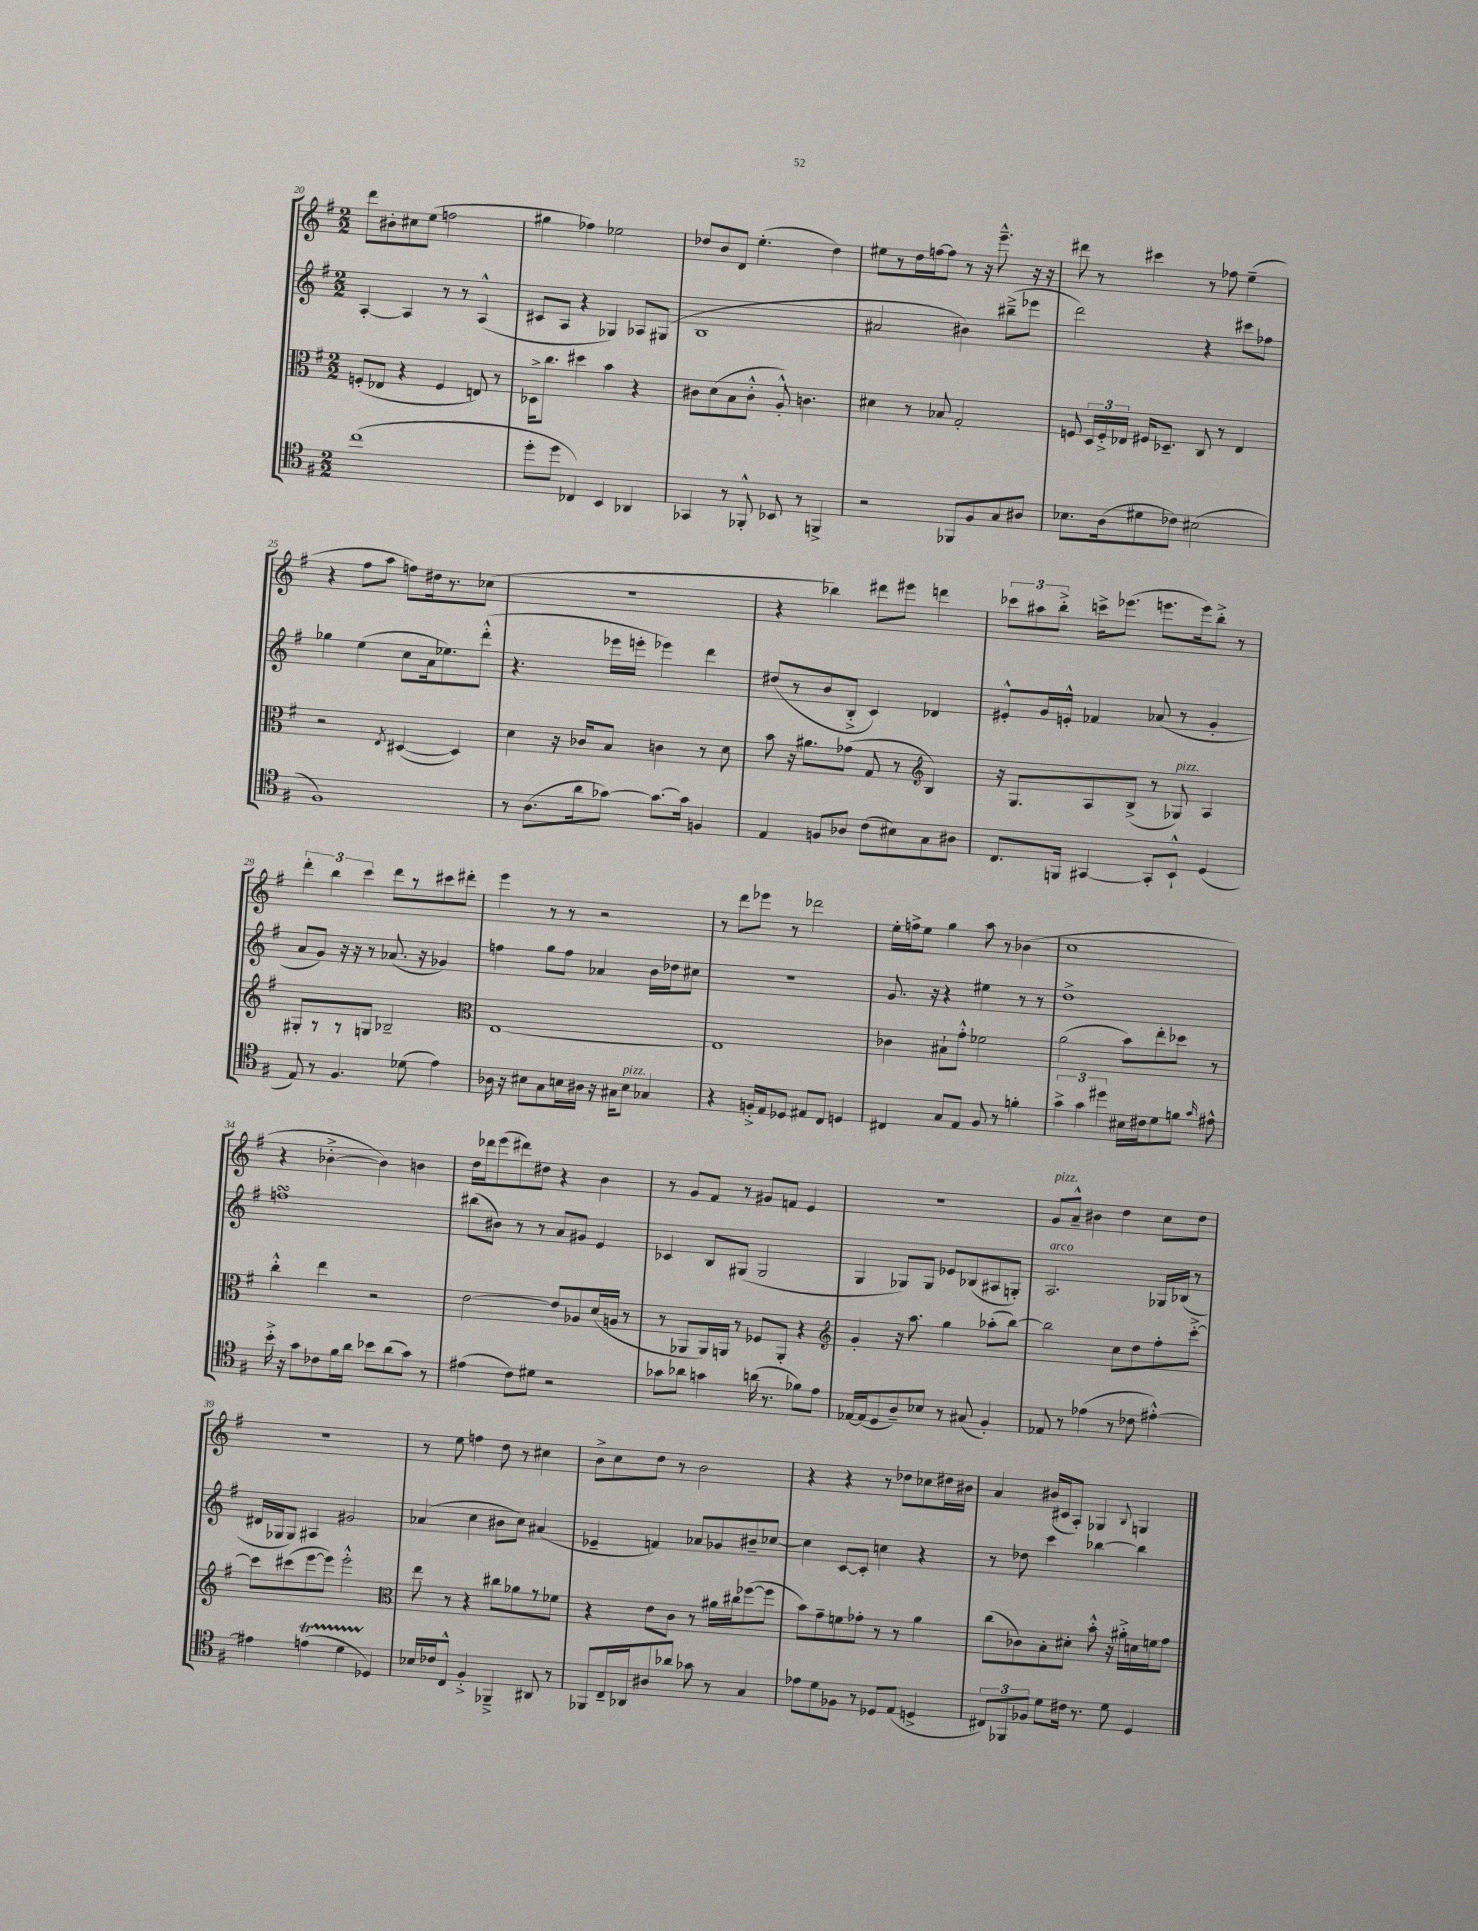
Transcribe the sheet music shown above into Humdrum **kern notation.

**kern	**kern	**kern	**kern
*part4	*part3	*part2	*part1
*staff4	*staff3	*staff2	*staff1
*clefC4	*clefC3	*clefG2	*clefG2
*k[f#]	*k[f#]	*k[f#]	*k[f#]
*M2/2	*M2/2	*M2/2	*M2/2
=20	=20	=20	=20
(1cc	(8Fn'/L	[4A'/	8ddd\L
.	8E-X/J	.	8b#X'\
.	4r	4A/]	8cc#X\
.	.	.	(8ee\J
.	4F/	8r	2ffn\
.	.	8r	.
.	8En/)	(4A^^/	.
.	8r	.	.
=21	=21	=21	=21
8dd'\L	16D-X^\KL	8c#X/L	4gg#X\
.	8.cc\J	.	.
8dd\J	.	8A/J	.
4C-X/)	4dd#X\	4r	4ff-X\)
4BB/	4b\	4G-X/)	2ee-X\
4AA-X/	4r	8A-X/L	.
.	.	(8G#X/J	.
=22	=22	=22	=22
4GG-X/	8c#X\L	1B	8dd-X/L
.	(8d\	.	8b/
8r	8B\	.	8d/J
8FF-X'^^/	8c#'^^\J	.	(4.ee'\
8BB-X/	8A'^^/)	.	.
8r	4.cn\	.	.
4FFn^/	.	.	4dd-\)
=23	=23	=23	=23
2r	4d#X\	2a#X/	8ee#X\L
.	.	.	8r
.	8r	.	16dd\L
.	.	.	[16ffn\J
.	8B-X/	.	8ff\J]
8FF-X/L	2G'/	4b#X\)	8r
8F#/	.	.	16r
.	.	.	8.eee~^^\
8G/	.	(8bb#X~^\L	.
8A#X/J	.	8eee-X\J	16r
.	.	.	16r
=24	=24	=24	=24
8.B-X\L	8Fn/	2ddd\)	8ddd#X\
.	24D/LL	.	8r
.	24F'^/	.	.
(16A\k	.	.	.
.	24E-X/JJ	.	.
8d#X\	16F#X/KL	.	4ccc#X\
.	8.D-X~/J	.	.
8c-X\J)	.	.	.
(2B#X\	8C/	4r	8r
.	8r	.	8ff-X\
.	4E-/	8ccc#X\L	(4ee~\
.	.	8ff-X\J	.
!!LO:LB:g=z
=25	=25	=25	=25
1F#)	2r	4gg-X\	4r
.	.	(4ee\	8ff#\L
.	.	.	8aa\J
.	8qE/	.	.
.	([4D#X/	8cc\L	8ffn\L)
.	.	16a\k	16dd#X\k
.	.	8.ee-X\)	8.r
.	4D#/])	.	.
.	.	(8ddd'^^\J	(8cc-X\J
=26	=26	=26	=26
8r	4d\	4.r	1r
(8.A\L	.	.	.
.	16r	.	.
16a\k	16c-X/KL	.	.
[8g-X\J)	8B/J	16eee-X\LL	.
.	.	16eeen'\JJ	.
8.g-\L_	4cn\	4eee-X\)	.
16g-\Jk]	.	.	.
4Fn/	8r	4ddd\	.
.	8d\	.	.
=27	=27	=27	=27
4E/	8b\	(8dd#X/L	4r
.	16r	8r	.
.	8.a#X\L	.	.
8Fn/L	.	8b/	4bb-X\)
8A-X/J	(8g-X\J	8B'^/J	.
(8c\L	8G/	4c/)	8ddd#X\L
8B#X\)	8r	.	8eee#X\J
*	*clefG2	*	*
8G\	4B/)	4d-X/	4dddn\
8A#X\J	.	.	.
=28	=28	=28	=28
8.C/L	16r	8e#X'^^/L	12ccc-X\L
.	8.G/L	.	.
.	.	.	12aa#X\
.	.	16g/L	.
.	.	.	12bb'^\J
16FFn/Jk	.	16en'^^/JJ	.
[4GG#X/	8A/	4f-X/	16cccn^\KL
.	.	.	(8.eee-X\J
.	(8B^/J	.	.
8GG#'/L]	8r	(8a-X/	8.eeen\L
!	!LO:TX:a:i:t=pizz.	!	!
8BB`^^/J	8G-X/)	8r	.
.	.	.	16eee\k)
(4D/	4A/	4g'/	8bb'^\J
.	.	.	8r
!!LO:LB:g=z
=29	=29	=29	=29
8E/)	8G#X'/L	8a/L	6ddd'\
8r	8r	8g/J)	.
.	.	.	6bb\
4.F#/	8r	16r	.
.	.	16r	.
.	.	.	6ccc\
.	8Gn/J	8r	.
.	2B-X~/	(8.a-X/	8ddd\L
(8d-X\	.	.	8r
.	.	16r	.
4e\)	.	4g-X/)	8ccc#X\
.	.	.	8ddd#X'\J
=30	=30	=30	=30
*	*clefC3	*	*
16A-X\	[1E	4ffn\	4eee\
16r	.	.	.
8B#X\L	.	.	.
8G\	.	8gg\L	8r
16Bn\L	.	8ff\J	8r
16A#X\JJ	.	.	.
16r	.	4a-X/	2r
16G#X\KL	.	.	.
!LO:TX:a:i:t=pizz.	!	!	!
8B\J	.	.	.
4G-X/	.	16b\LL	.
.	.	16dd-X\J	.
.	.	8cc#X\J	.
=31	=31	=31	=31
4r	1E]	1r	8r
.	.	.	8ddd\L
16Fn'^/LL	.	.	8eee-X\J
16E/J	.	.	.
8D-X/J	.	.	8r
8E#X/L	.	.	2ddd-X\
8C/J	.	.	.
4Dn/	.	.	.
=32	=32	=32	=32
4C#X/	4c-X\	8.g/	16ee'\LL
.	.	.	16ffn^\J
.	.	.	8ee\J
.	.	16r	.
8G/L	8B#X`\L	4r	4gg\
8E/J	8g'^^\J	.	.
8F#/	2f-X\	4ee#X\	8aa\
8r	.	.	8r
4fn'\	.	8r	(4b-X\
.	.	8r	.
=33	=33	=33	=33
6g^\	(2a\	1dd^	1cc
6g\	.	.	.
6dd#X\	.	.	.
16B#X\LL	8b\L)	.	.
16c#X\J	.	.	.
8d\	8ee'\	.	.
8fn\J	8dd-X\J	.	.
16qqg/	.	.	.
8e#X^^\	8r	.	.
!!LO:LB:g=z
=34	=34	=34	=34
16b'^\	4cc'^^\	1ffnsSSs	4r
16r	.	.	.
8g\L	.	.	.
8c-X\	4ee\	.	[4b-X'^\
16f#\L	.	.	.
16a\JJ	.	.	.
8b-X\L	2r	.	4b-\])
(8a\	.	.	.
8g\J)	.	.	4bn\
8r	.	.	.
=35	=35	=35	=35
(4e#X\	[2e\	(8bb#X\L	16dd\LL
.	.	.	16ddd-X\J
.	.	8b#X\J)	(8eee\
8c\L)	.	8r	8ddd#X\)
8d#X\J	.	8r	8dd#X\J
2r	8e/L]	8a/L	4r
.	8A-X/	8g#X/J	.
.	(16d/L	4e/	4b\
.	16An/JJ	.	.
.	8r	.	.
=36	=36	=36	=36
8g-X\L	8r	4c-X/	8r
8a-X\J	8AA-X/L	.	8g/L
4gn\	16AA-/L)	8B/L	8f#/J
.	16AAn/JJ	.	.
.	8r	(8G#X/J	8r
(16an\	8F-X/L	2G#/	8g#X/L
8.r	.	.	.
.	8AA'/J	.	8fn/J
8f-X\L)	4r	.	4e/
8e\J	.	.	.
=37	=37	=37	=37
*	*clefG2	*	*
[16E-X/LL	4g'/	4G/	1r
(16E-/J]	.	.	.
8D/	.	.	.
8A~/)	16r	8G-X/L)	.
.	8.aa\	.	.
8B-X/J	.	8G-/J	.
8r	4gg\	8e-X/L	.
(8G#X/	.	(8B-X/	.
4F#'/)	(8aa-X'\L	8A#X/	.
.	[8bb\J)	8Gn'/J)	.
=38	=38	=38	=38
!	!	!	!LO:TX:a:i:t=pizz.
!	!	!LO:TX:a:i:t=arco	!
8E-X/	2bb\]	2.A/	8g/L
8r	.	.	8a~^^/J
(4e-X\	.	.	4b#X\
8r	8cc\L	.	4dd\
8c-X\	8dd\	.	.
[4e#X'^^\)	8ff#'\	16G-X/LL	8cc\L
.	.	(16B-X/JJ	.
.	[8ccc'^\J	8r	8dd\J
!!LO:LB:g=z
=39	=39	=39	=39
4e#X\]	8ccc\L]	16d#X/LL	1r
.	.	16G-X/J	.
.	(8ccc#X\	8G-/J)	.
(4enT\	[8eee\	4A#X/	.
.	8eee\J])	.	.
4dTTT\	2eee'^^\	2g#X/	.
4D-X/)	.	.	.
=40	=40	=40	=40
*	*clefC3	*	*
16B-X/LL	8ee\	(4a-X/	8r
16c-X/J	.	.	.
8C^^/J	8r	.	8ee\
4F#'^/	4r	4cc\	4ffn\
4FF-X~^/	8cc#X\L	8b#X\L	8dd\
.	8a-X\	8cc\J)	8r
8AA#X/	8r	(4a#X/	4cc#X\
8r	8f-X\J	.	.
=41	=41	=41	=41
8FF-X/L	4r	4e-X~/	8b^\L
16C~/L	.	.	8cc\
16AA-X/J	.	.	.
8A#X/	8e\L	4fn/)	8dd\J
8a-X/J	8c\J	.	8r
8g-X\	8r	8a-X/L	2b\
8r	16a#X\LL	8g-X/	.
.	16cc#X\J	.	.
4G/	([8ff-X\	8b#X~/	.
.	8ff-\J]	[8cc-X/J	.
=42	=42	=42	=42
8e-X\L	8b\L)	4cc-\]	4r
8d\	8g~\	.	.
8F-X\J	8fn\	[8c/L	4r
8r	8g-X'\J	8c'/J]	.
8D-X/L	8r	4ccn\	8r
(8E/J	8r	.	8dd-X\L
4Dn^/	4a\	4r	8cc-X\
.	.	.	16dd#X\L
.	.	.	16b#X\JJ
=43	=43	=43	=43
12C#X/L)	(8cc\L	8r	4a/
12FF-X/	.	.	.
.	8c-X\)	8dd-X\	.
12F-X/J	.	.	.
8d\L	8B'\	4ccc\	(16b#X/LL
.	.	.	16c#X/J
16c#X\Jk	8d#X'\J	.	8A'/J)
8.r	.	.	.
.	8b'^^\	[4bb-X\	4G-X/
8d\	16r	.	.
.	16a#X'^\LL	.	.
.	.	.	8qqB/
4D/	16dn\	4bb-\]	4Gn/
.	16fn\J	.	.
.	8g\J	.	.
==	==	==	==
*-	*-	*-	*-
